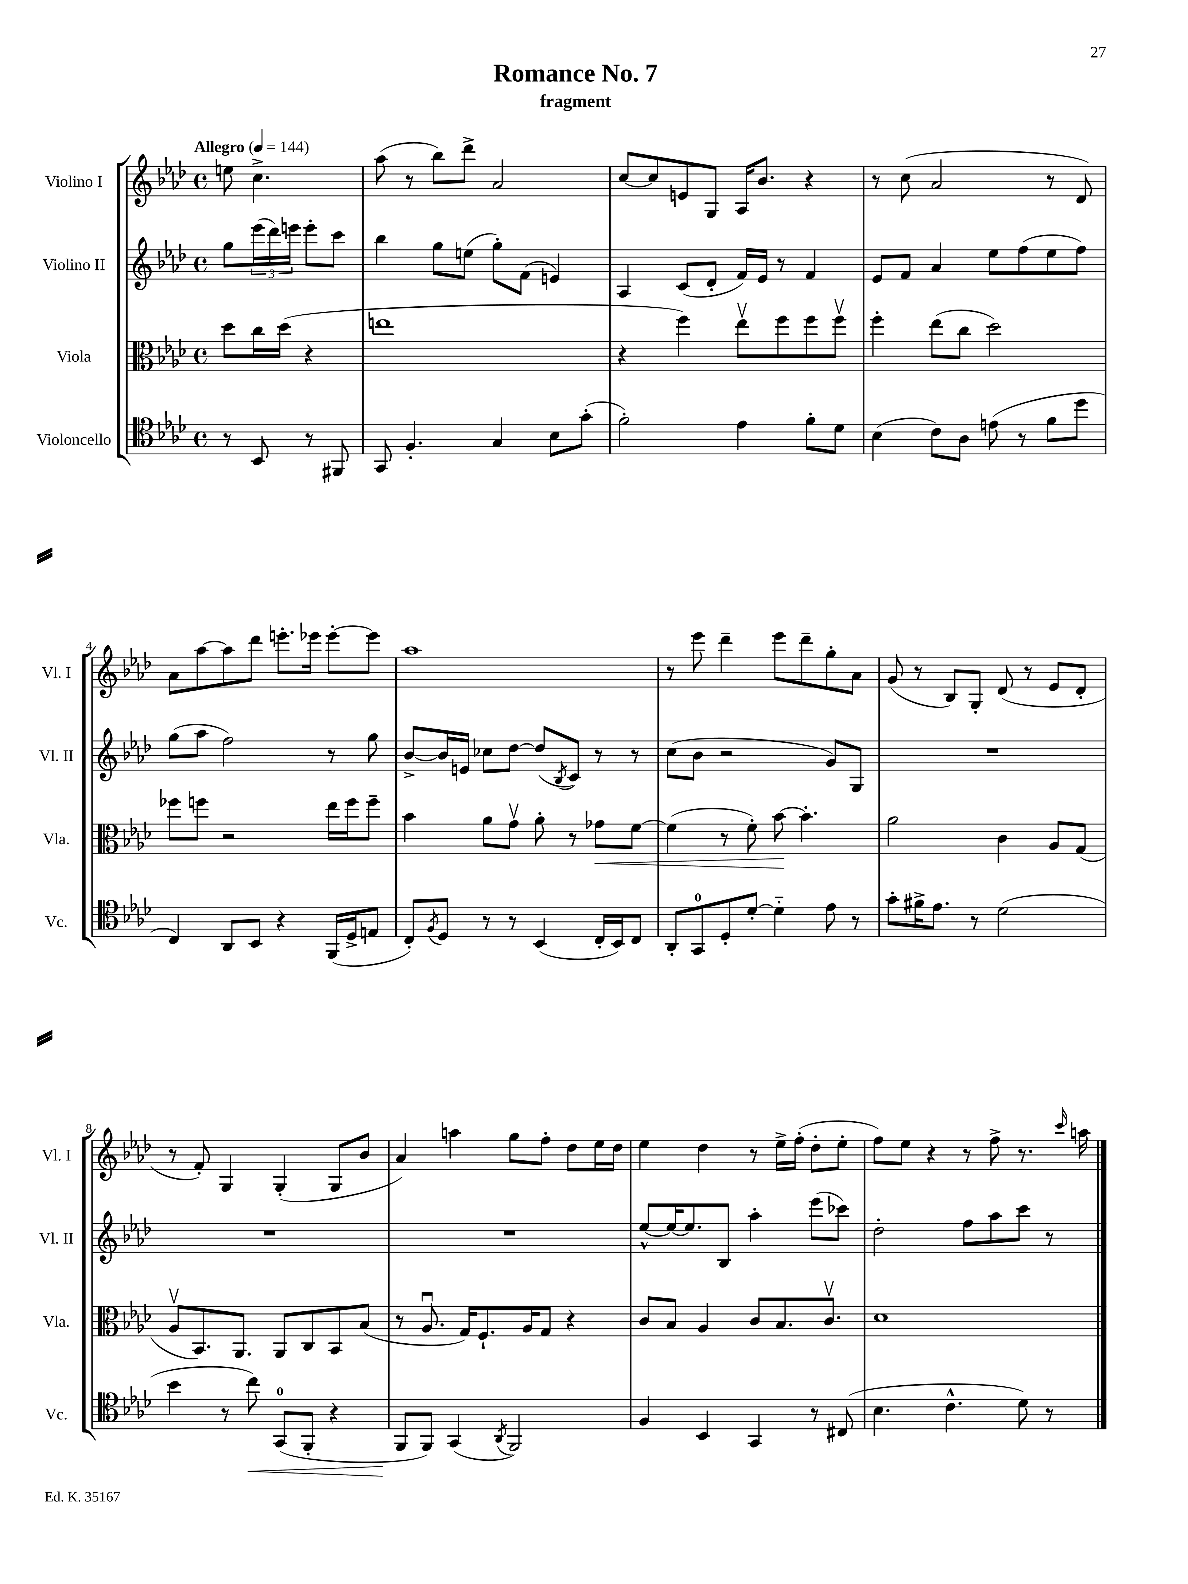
\header { title = "Romance No. 7" subtitle = "fragment" }
<<
\new StaffGroup <<
\new Staff = "s0" \with { instrumentName = "Violino I" shortInstrumentName = "Vl. I" } {
    \clef treble \key aes \major \defaultTimeSignature \time 4/4 \partial 2 \tempo "Allegro" 4 = 144
    e''8 c''4.-> |
    aes''8( r8 bes''8) des'''8-> aes'2 |
    c''8~ c''8 e'8 g8 aes16 bes'8. r4 |
    r8 c''8( aes'2 r8 des'8) |
    aes'8 aes''8~ aes''8 des'''8 e'''8.-. ees'''16 ees'''8~-. ees'''8 |
    aes''1 |
    r8 ees'''8 des'''4-- ees'''8 des'''8-- g''8-. aes'8 |
    g'8( r8 bes8) g8-. des'8( r8 ees'8 des'8-. |
    r8 f'8-.) g4 g4-.( g8 bes'8 |
    aes'4) a''4 g''8 f''8-. des''8 ees''16 des''16 |
    ees''4 des''4 r8 ees''16-> f''16-.( des''8-. ees''8-. |
    f''8) ees''8 r4 r8 f''8-> r8. \grace { c'''16 } a''16 \bar "|." |
}
\new Staff = "s1" \with { instrumentName = "Violino II" shortInstrumentName = "Vl. II" } {
    \clef treble \key aes \major \defaultTimeSignature \time 4/4 \partial 2
    g''8 \tuplet 3/2 { ees'''16( des'''16) e'''16 } e'''8-. c'''8 |
    bes''4 g''8 e''8( g''8-.) f'8( e'4) |
    aes4 c'8( des'8-. f'16) ees'16 r8 f'4 |
    ees'8 f'8 aes'4 ees''8 f''8( ees''8 f''8) |
    g''8( aes''8 f''2) r8 g''8 |
    bes'8~-> bes'16 e'16 ces''8 des''8~ des''8( \acciaccatura { bes8 } c'8) r8 r8 |
    c''8( bes'8 r2 g'8) g8 |
    R1 |
    R1 |
    R1 |
    ees''8~-^ ees''16~ ees''8. bes8 aes''4-. ees'''8( ces'''8) |
    des''2-. f''8 aes''8 c'''8 r8 \bar "|." |
}
\new Staff = "s2" \with { instrumentName = "Viola" shortInstrumentName = "Vla." } {
    \clef alto \key aes \major \defaultTimeSignature \time 4/4 \partial 2
    des''8 c''16 des''16( r4 |
    e''1 |
    r4 f''4) ees''8\upbow f''8 f''8 f''8\upbow |
    f''4-. ees''8( c''8 des''2) |
    fes''8 f''8 r2 ees''16 f''16 f''8-- |
    bes'4 aes'8 g'8\upbow aes'8-. r8 ges'8\< f'8~ |
    f'4( r8 f'8-.) bes'8~\! bes'4.-. |
    aes'2 c'4 aes8 g8( |
    aes8\upbow bes,8.) aes,8. aes,8 c8 bes,8 bes8( |
    r8 aes8.\downbow g16) f8.-! aes16 g8 r4 |
    c'8 bes8 aes4 c'8 bes8. c'8.\upbow |
    des'1 \bar "|." |
}
\new Staff = "s3" \with { instrumentName = "Violoncello" shortInstrumentName = "Vc." } {
    \clef tenor \key aes \major \defaultTimeSignature \time 4/4 \partial 2
    r8 bes,8 r8 fis,8 |
    g,8 f4.-. g4 bes8 g'8-.( |
    f'2-.) ees'4 f'8-. des'8 |
    bes4( c'8) aes8 e'8( r8 f'8 des''8 |
    c4) aes,8 bes,8 r4 f,16( des16-> e8 |
    c8-.) \acciaccatura { f8 } des8 r8 r8 bes,4( c16-. bes,16) c8 |
    aes,8-. g,8-0 des8-. des'8~-. des'4-_ ees'8 r8 |
    g'8-. fis'16-> ees'8. r8 des'2( |
    bes'4 r8 c''8\<) g,8-0( f,8-. r4 |
    f,8\! f,8) g,4( \acciaccatura { aes,8 } f,2) |
    f4 bes,4 g,4 r8 cis8( |
    bes4. c'4.-^ des'8) r8 \bar "|." |
}
>>
>>
